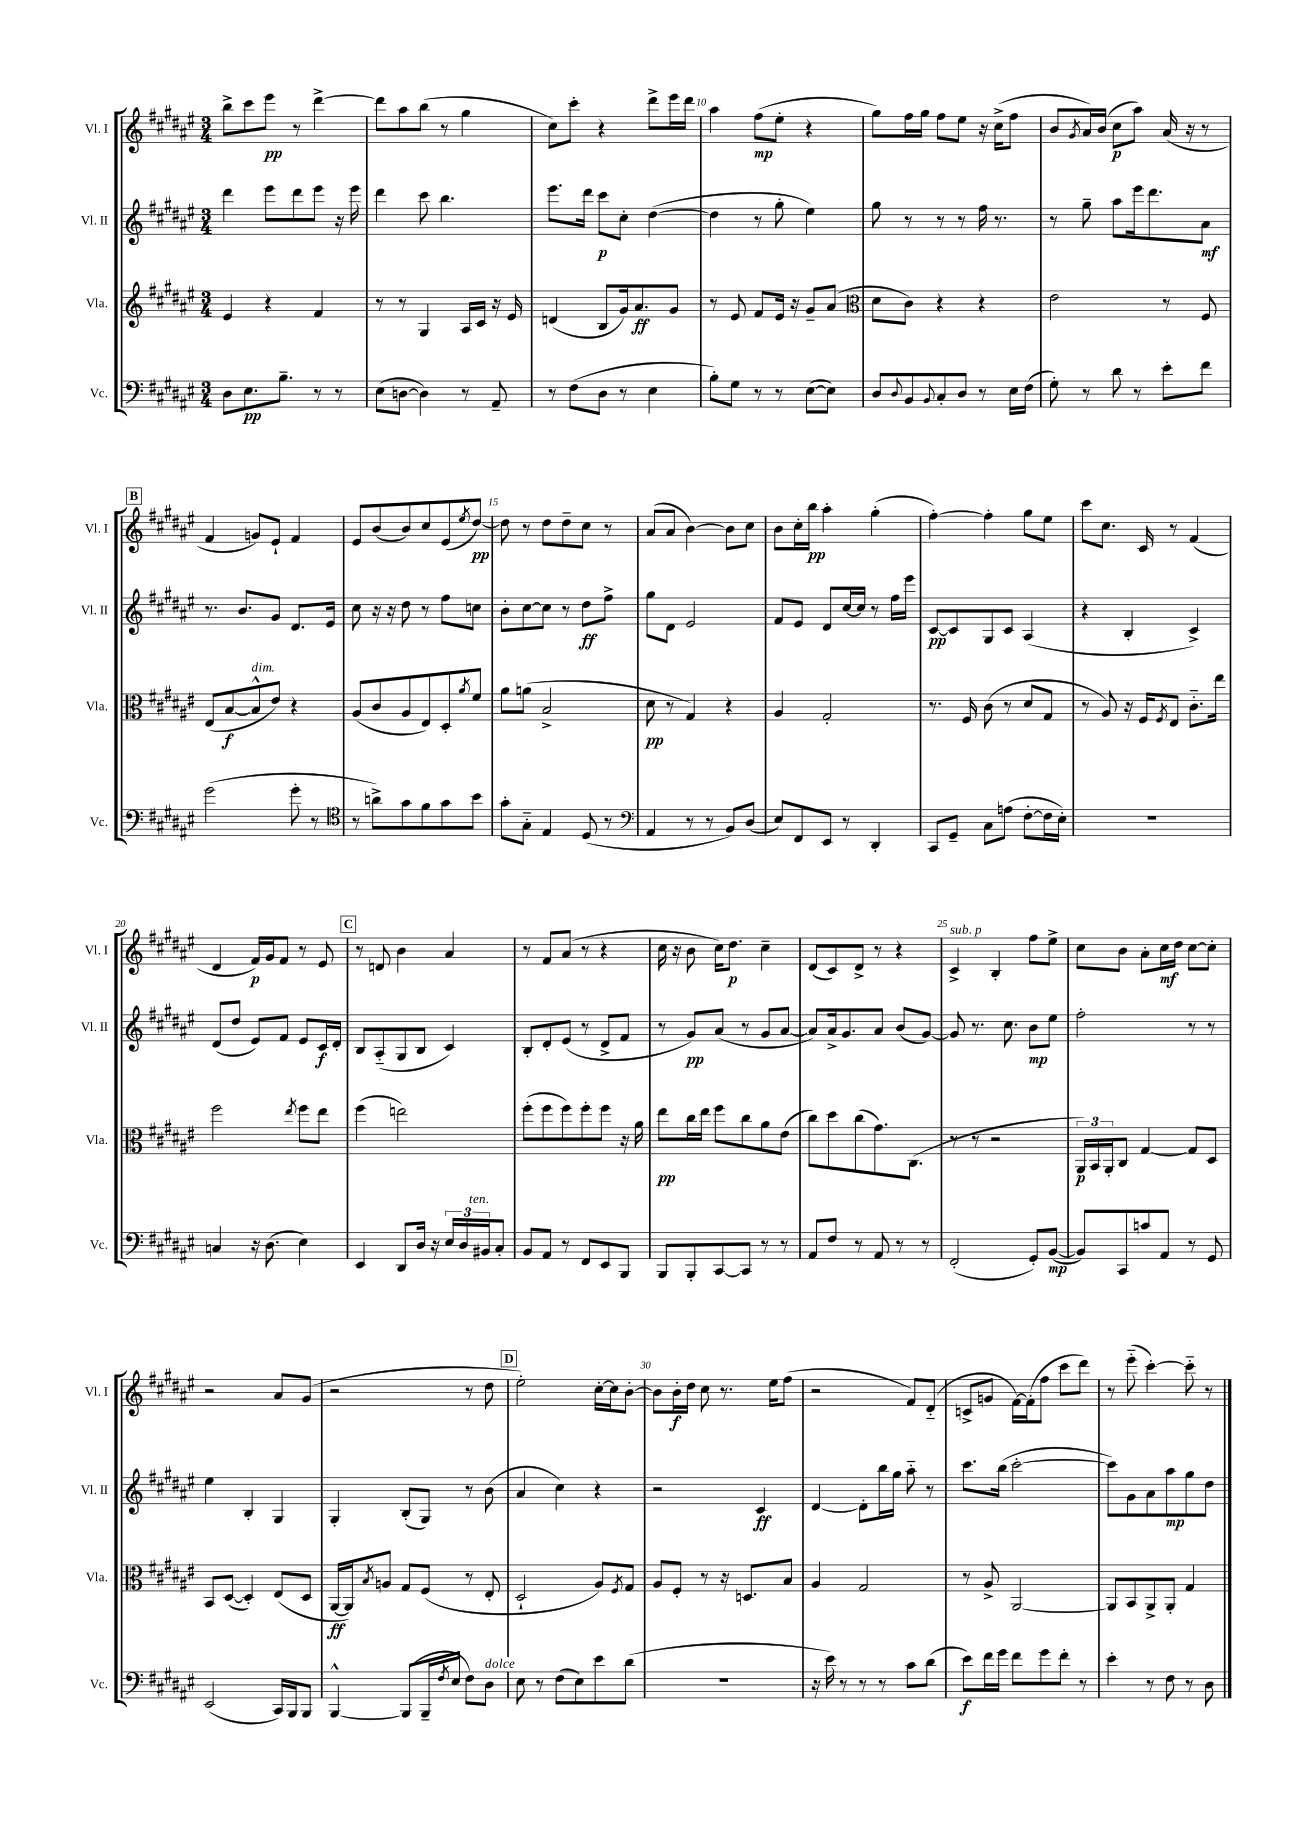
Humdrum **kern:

**kern	**kern	**kern	**kern
*staff4	*staff3	*staff2	*staff1
*clefF4	*clefG2	*clefG2	*clefG2
*k[f#c#g#d#a#e#]	*k[f#c#g#d#a#e#]	*k[f#c#g#d#a#e#]	*k[f#c#g#d#a#e#]
*M3/4	*M3/4	*M3/4	*M3/4
8D#	4e#	4ddd#	8bb^
8.E#	.	.	8ccc#
.	4r	8eee#	8eee#
8.B~	.	.	.
.	.	8ddd#	8r
8r	4f#	8eee#	[4ddd#^
8r	.	16r	.
.	.	16eee#	.
=	=	=	=
(8E#	8r	4ddd#	8ddd#]
[8D	8r	.	8aa#
4D])	4G#	8ccc#	(8bb
.	.	4.bb	8r
8r	16A#	.	4gg#
.	16c#	.	.
8AA#~	16r	.	.
.	16e#	.	.
=	=	=	=
8r	(4d	8.eee#	8cc#)
(8F#	.	.	8ccc#'
.	.	16ddd#	.
8D#	8B	8ccc#	4r
8r	16g#)	8cc#'	.
.	8.a#	.	.
4E#	.	([4dd#	8ddd#^
.	8g#	.	16eee#
.	.	.	16ddd#
=	=	=	=
8B')	8r	4dd#]	4aa#
8G#	8e#	.	.
8r	8f#	8r	(8ff#
8r	16e#	8gg#'	8ee#'
.	16r	.	.
([8E#	8g#~	4ee#)	4r
8E#])	(8a#	.	.
=	=	=	=
*	*clefC3	*	*
8D#	8d#	8gg#	8gg#)
8qqD#	.	.	.
8BB	8c#)	8r	16ff#
.	.	.	16gg#
8qqBB	.	.	.
8C#'	4r	8r	8ff#
8D#	.	8r	8ee#
8r	4r	16ff#	16r
.	.	8.r	(16cc#^
16E#	.	.	8ff#
(16F#	.	.	.
=	=	=	=
8G#')	2e#	8r	8b
.	.	.	8qg#
8r	.	8gg#~	16a#)
.	.	.	(16b
8d#	.	8aa#	8cc#
8r	.	16eee#	8aa#)
.	.	8.ddd#	.
8e#'	8r	.	(16a#
.	.	.	16r
8f#	8F#	8a#	8r
=	=	=	=
(2g#	(8E#	8.r	4f#
.	[8B	.	.
.	.	8.b	.
.	8B^^]	.	8g)
.	8e#)	8g#	8e#`
8g#'	4r	8.d#	4f#
8r	.	.	.
.	.	16e#	.
=	=	=	=
*clefC4	*	*	*
8r	(8A#	8cc#	8e#
8a^)	8c#	16r	(8b
.	.	16r	.
8g#	8A#	8dd#	8b)
8f#	8E#)	8r	8cc#
8g#	8D#'	8ff#	(8e#
.	8qa#	.	8qee#
8b	8f#	8cc	[8dd#)
=	=	=	=
8g#'	8a#	8b'	8dd#]
8G#'~	(8a	[8cc#	8r
4E#	2B^	8cc#]	8dd#
.	.	8r	8dd#~
(8D#	.	8dd#	8cc#
8r	.	8ff#^	8r
=	=	=	=
*clefF4	*	*	*
4AA#	8d#	8gg#	(8a#
.	8r	8d#	8a#
8r	4G#)	2e#	[4b)
8r	.	.	.
8BB)	4r	.	8b]
(8D#	.	.	8cc#
=	=	=	=
8E#)	4A#	8f#	8b
8FF#	.	8e#	16cc#'
.	.	.	16bb
8EE#	2G#'	8d#	4aa#'
8r	.	[16cc#	.
.	.	16cc#]	.
4DD#'	.	8r	(4gg#'
.	.	16ff#	.
.	.	16eee#	.
=	=	=	=
8CC#	8.r	[8c#	[4ff#')
8GG#~	.	8c#]	.
.	16F#	.	.
8C#	(8c#	8G#	4ff#']
(8A	8r	8c#	.
[8F#'	8d#	(4A#	8gg#
16F#]	8G#	.	8ee#
16E#')	.	.	.
=	=	=	=
2.r	8r	4r	8ccc#
.	8A#)	.	8.cc#
.	16r	4B'	.
.	16F#	.	16c#
.	8qF#	.	.
.	8E#	.	8r
.	8.c#'~	4c#^)	(4f#
.	16ee#	.	.
=	=	=	=
4C	2ff#	(8d#	4d#
.	.	8dd#	.
16r	.	8e#)	16f#)
(8.D#	.	.	16g#
.	.	8f#	8f#
.	8qee#	.	.
4E#)	8ff#	8e#	8r
.	8ee#	16c#	8e#
.	.	16d#'	.
=	=	=	=
4EE#	(4ff#	8B	8r
.	.	(8A#'~	8d
8DD#	2ee)	8G#	4b
16D#	.	8B	.
16r	.	.	.
24E#	.	4c#)	4a#
24D#	.	.	.
24BB#	.	.	.
8C#'	.	.	.
=	=	=	=
8BB	(8ff#'	8B'	8r
8AA#	8ff#	8d#'	8f#
8r	8ff#)	(8e#	(8a#
8FF#	8ff#'	8r	8r
8EE#	8ff#	8d#^	4r
8BBB	16r	8f#	.
.	16a#	.	.
=	=	=	=
8BBB	8ee#	8r	16cc#
.	.	.	16r
8BBB'	16cc#	8g#)	8b
.	16ee#	.	.
[8CC#	8ff#	(8a#	16cc#)
.	.	.	8.dd#
8CC#]	8cc#	8r	.
8r	8a#	8g#	4cc#~
8r	(8e#	[8a#	.
=	=	=	=
8AA#	8cc#)	8a#])	(8d#
8F#	8dd#	16a#^	8c#)
.	.	8.g#	.
8r	(8cc#	.	8d#^
8AA#	8.g#)	8a#	8r
8r	.	(8b	4r
.	(8.C#	.	.
8r	.	[8g#)	.
=	=	=	=
(2FF#'	8r	8g#]	4c#^
.	8r	8.r	.
.	2r	.	4B'
.	.	8.cc#	.
8GG#')	.	8b	8ff#
([8BB	.	8ee#	8ee#^
=	=	=	=
8BB])	24AA#)	2ff#'	8cc#
.	24BB	.	.
.	24AA#'	.	.
8CC#	8C#	.	8b
8c	[4G#	.	8a#'
8AA#	.	.	16cc#
.	.	.	16dd#
8r	8G#]	8r	[8cc#
8GG#	8D#	8r	8cc#']
=	=	=	=
(2EE#	8BB	4ee#	2r
.	([8D#	.	.
.	4D#'])	4B'	.
16CC#)	(8E#	4G#	8a#
16BBB	.	.	.
8BBB	8D#	.	(8g#
=	=	=	=
[4BBB^^	[16AA#	4G#'	2r
.	16AA#])	.	.
.	8qB	.	.
.	8A	.	.
(8BBB]	8G#	(8B'	.
16BBB~	(8F#	8G#)	.
8qF#	.	.	.
16E#	.	.	.
8F#)	8r	8r	8r
8D#	8E#'	(8b	8dd#
=	=	=	=
8E#	2D#`	4a#	2ee#')
8r	.	.	.
(8F#	.	4cc#)	.
8E#)	.	.	.
8e#	8A#)	4r	[16cc#'
.	.	.	16cc#]
.	8qF#	.	.
(8d#	8G#	.	[8b'
=	=	=	=
2.r	8A#	2r	8b]
.	8F#'	.	16b'
.	.	.	16dd#
.	8r	.	8cc#
.	16r	.	8.r
.	8.D	.	.
.	.	4c#	.
.	.	.	16ee#
.	8B	.	(8ff#
=	=	=	=
16r	4A#	[4d#	2r
16e#)	.	.	.
8r	.	.	.
8r	2G#	8d#']	.
8r	.	16bb	.
.	.	16gg#	.
8c#	.	8aa#'~	8f#)
(8d#	.	8r	(8d#'~
=	=	=	=
8e#)	8r	8.ccc#	8c^
16f#	8A#^	.	8g
16g#	.	(16bb	.
8f#	[2AA#	[2ccc#'	[16f#)
.	.	.	(16f#']
8g#	.	.	8ff#
8f#'	.	.	8ccc#
8r	.	.	8ddd#)
=	=	=	=
4e#'	8AA#]	8ccc#])	8r
.	8BB	8g#	(8eee#'~
8r	8AA#^	8a#	[4ccc#')
8F#	8AA#'	8aa#	.
8r	4G#	8gg#	8ccc#'~]
8D#	.	8dd#	8r
==	==	==	==
*-	*-	*-	*-
